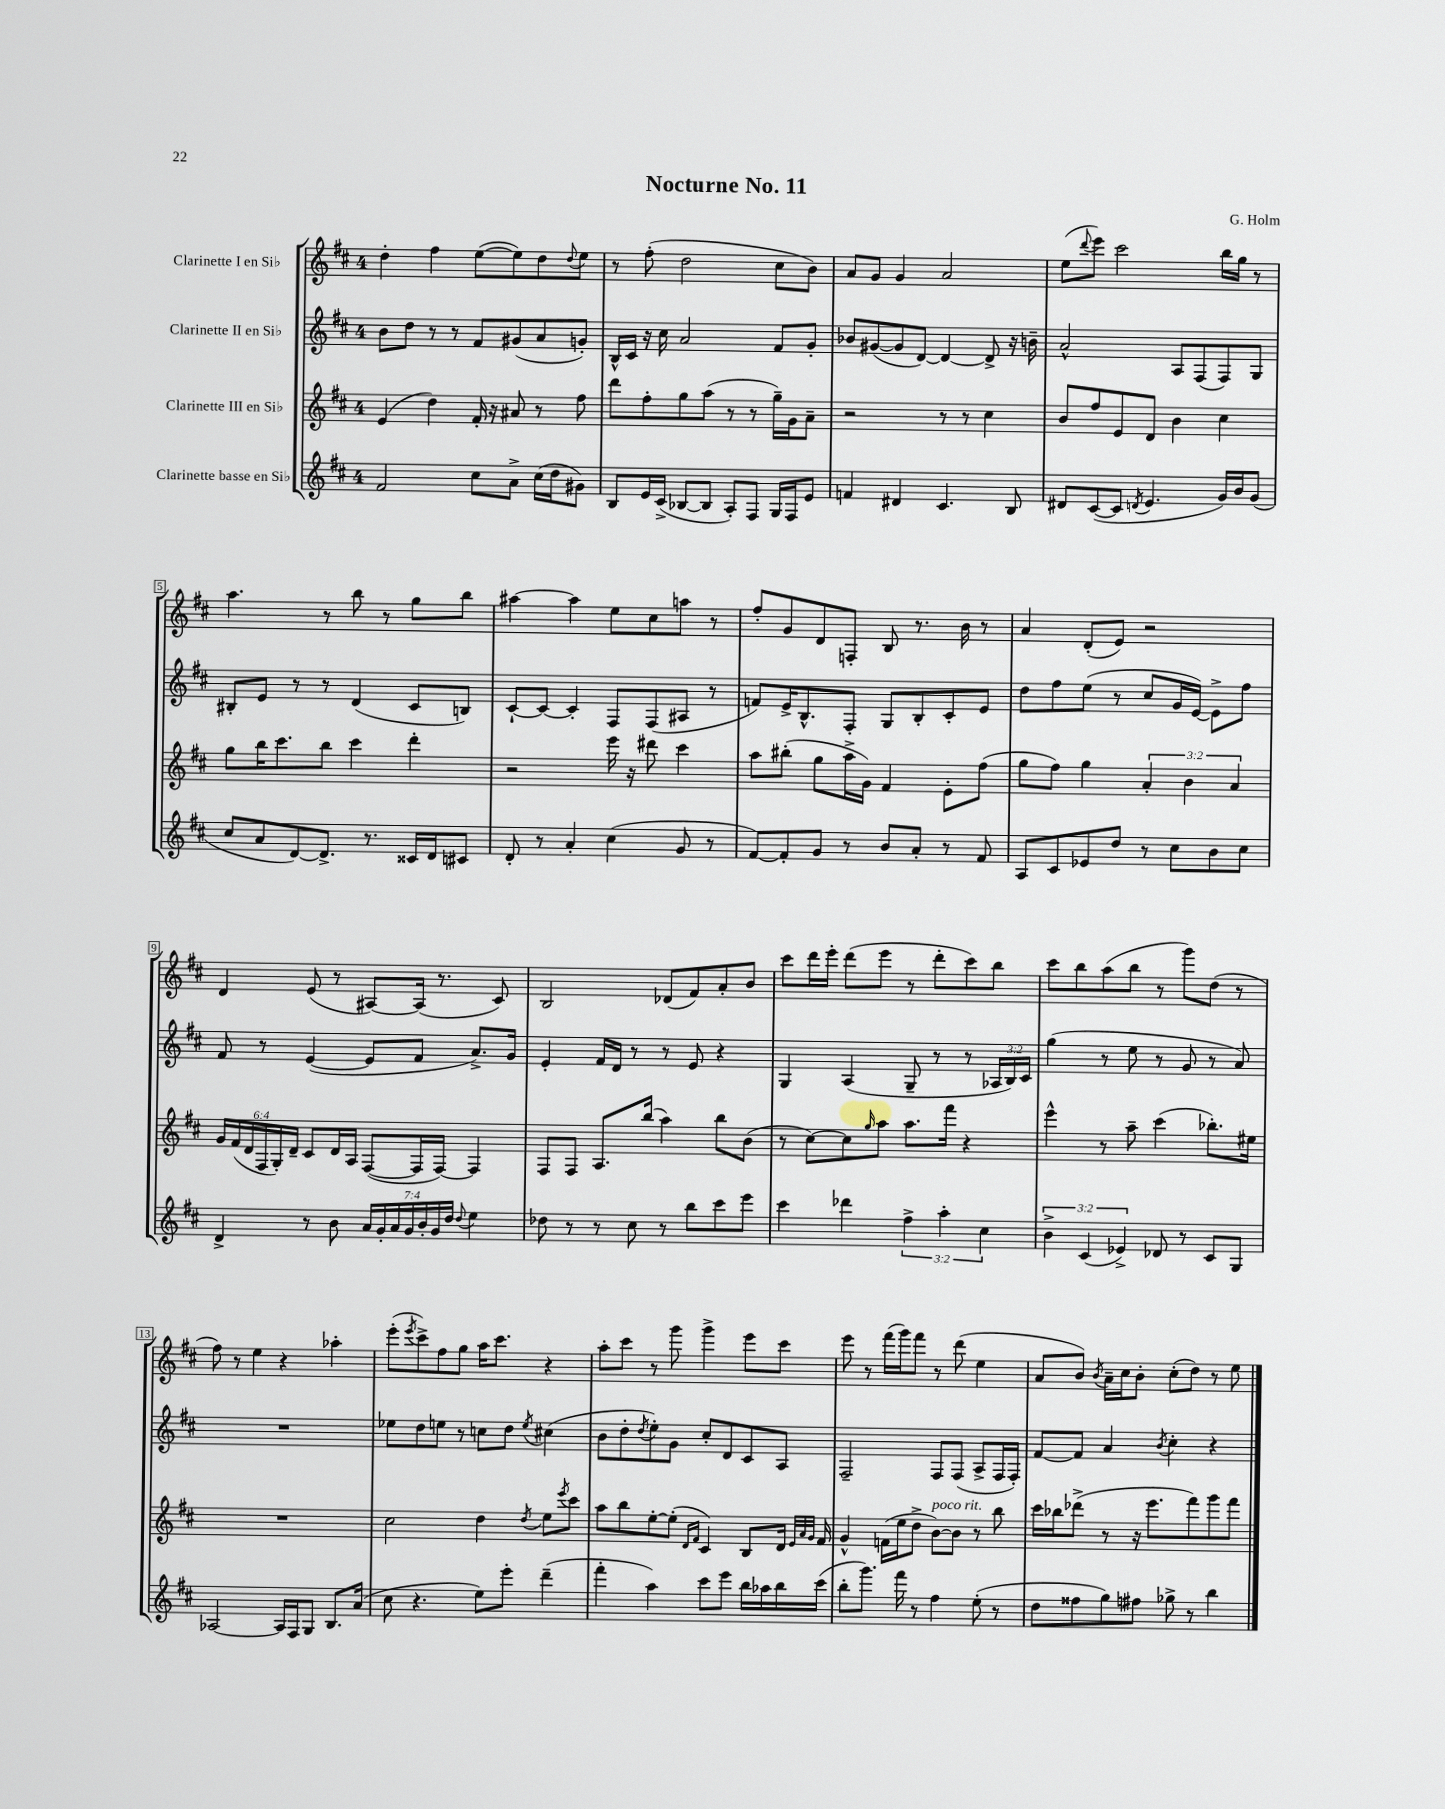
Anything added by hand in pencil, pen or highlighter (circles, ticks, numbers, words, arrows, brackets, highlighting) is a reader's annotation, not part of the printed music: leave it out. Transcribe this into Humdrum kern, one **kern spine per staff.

**kern	**kern	**kern	**kern
*staff4	*staff3	*staff2	*staff1
*clefG2	*clefG2	*clefG2	*clefG2
*k[f#c#]	*k[f#c#]	*k[f#c#]	*k[f#c#]
*M4/4	*M4/4	*M4/4	*M4/4
2f#	(4e	8b	4dd'
.	.	8dd	.
.	4dd)	8r	4ff#
.	.	8r	.
8cc#	16f#'	8f#	([8ee
.	16r	.	.
8a^	8a#	(8g#	8ee])
(16cc#	8r	8a	8dd
16dd	.	.	.
.	.	.	8qqdd
8g#)	8ff#	8g')	8ee
=	=	=	=
8B	8ddd	16B^^	8r
.	.	16c#	.
16e	8ff#'	16r	(8ff#'
(16c#^	.	16cc#	.
[8B-	8gg	2a	2dd
8B-]	(8aa	.	.
8A')	8r	.	.
8F#	8r	.	.
16G	16gg~)	8f#	8cc#
16F#	16g	.	.
8e	8a~	8g'	8b)
=	=	=	=
4f	2r	8b-	8a
.	.	([8g#	8g
4d#	.	8g#]	4g
.	.	[8d)	.
4.c#	8r	4d_	2a
.	8r	.	.
.	4cc#	8d^]	.
8B	.	16r	.
.	.	16b~	.
=	=	=	=
8d#	8b	2a^^	(8ee
.	.	.	8qqddd
([8c#	8ff#	.	8eee)
8c#]	8e	.	2ccc#
8qd	.	.	.
4.e	8d	.	.
.	4b	8A	.
.	.	(8F#	.
16g)	4cc#	8F#)	16bb
16b	.	.	16gg
(8g	.	8G	8r
=	=	=	=
8cc#	8gg	8B#'	4.aa
8a	16bb	8e	.
.	8.ccc#	.	.
[8d)	.	8r	.
8.d^]	8bb	8r	8r
.	4ccc#	(4d	8bb
8.r	.	.	.
.	.	.	8r
16c##	4ddd'	8c#	8gg
16d	.	.	.
8c#	.	8B)	8bb
=	=	=	=
8d'	2r	[8c#`	[4aa#
8r	.	8c#_	.
4a'	.	4c#']	4aa#]
(4cc#	16eee	8F#	8ee
.	16r	.	.
.	8ddd#	(8F#	8cc#
8g	4ccc#	8A#	8aa
8r	.	8r	8r
=	=	=	=
[8f#)	8aa	8f)	8ff#'
8f#']	(8bb#'	16e^	8g
.	.	8.B^^	.
8g	8gg	.	8d
8r	16aa^	8F#'	8F'
.	16g)	.	.
8b	4f#	8G	8B
8a'	.	8B'	8.r
8r	8e'	8c#'	.
.	.	.	16b
8f#	(8ff#	8e	8r
=	=	=	=
8A	8gg	8dd	4a
8c#	8ff#)	8ff#	.
8e-	4gg	(8ee	(8d'
8dd	.	8r	8e)
8r	6a'	8cc#	2r
8cc#	.	16g	.
.	6b	.	.
.	.	[16e)	.
8b	.	8e^]	.
.	6a	.	.
8cc#	.	8ff#	.
=	=	=	=
4d^	24g	8f#	4d
.	(24f#	.	.
.	24d	.	.
.	24F#	8r	.
.	24G')	.	.
.	24d~	.	.
8r	8c#	([4e	(8e
8b	16d	.	8r
.	16A	.	.
28a	([8F#	8e]	[8A#)
28g'	.	.	.
28a	.	.	.
28g	.	.	.
.	16F#]	8f#	(16A#]
28b'	.	.	.
28g	.	.	.
.	[16F#)	.	8.r
28dd	.	.	.
8qqdd	.	.	.
4ee	4F#]	8.a^)	.
.	.	.	8c#)
.	.	16g	.
=	=	=	=
8dd-	8F#	4e'	2B
8r	8F#	.	.
8r	8.A	16f#	.
.	.	16d	.
8cc#	.	8r	.
.	(16bb	.	.
8r	4aa)	8r	(8d-
8bb	.	8e	8f#)
8ccc#	8bb	4r	8a'
8eee	(8b	.	8b
=	=	=	=
4ccc#	8r	4G	8ccc#
.	[8cc#)	.	16ddd
.	.	.	16eee'
4ddd-	8cc#]	(4A	(8ddd
.	16qqgg	.	.
.	8aa	.	8eee
6ff#^	8.aa	8G~	8r
.	.	8r	8ddd'
6aa'	.	.	.
.	16fff#	.	.
.	4r	8r	8ccc#)
6cc#	.	.	.
.	.	24A-	8bb
.	.	24B)	.
.	.	24c#	.
=	=	=	=
6b^	4eee^^	(4gg	8ccc#
.	.	.	8bb
(6c#	.	.	.
.	8r	8r	(8aa
6e-^)	.	.	.
.	8aa~	8ee	8bb
8d-	(4ccc#	8r	8r
8r	.	8g	8ggg)
8c#	8.bb-')	8r	(8dd
8G	.	8a)	8r
.	16ee#	.	.
=	=	=	=
[2A-	1r	1r	8ff#)
.	.	.	8r
.	.	.	4ee
16A-]	.	.	4r
16F#	.	.	.
8G	.	.	.
8.B	.	.	4aa-'
(16a	.	.	.
=	=	=	=
8cc#	2cc#	8ee-	(8eee'
.	.	.	8qeee
4.r	.	8dd	8ccc#^)
.	.	8ee	8ff#
.	.	8r	8gg
8ee)	4dd	8cc	16aa
.	.	.	8.ccc#
8eee'	.	8dd	.
.	8qdd	8qee	.
(4ddd~	8ee	(4cc#	4r
.	8qeee	.	.
.	8ccc#	.	.
=	=	=	=
4fff#'	8aa	8b	8aa'
.	8bb	8dd'	8ccc#
.	.	8qdd	.
4aa)	[8ee'	8ee')	8r
.	(8ee']	8g	8ggg
.	16qqd	.	.
.	16qqf#	.	.
8ccc#	4c#)	8cc#'	4ggg^
8eee	.	8d	.
16bb	8B	8c#	8eee
16aa-	.	.	.
16bb	16d	8A	8ccc#
.	32qqe	.	.
.	32qqa	.	.
.	32qqg	.	.
(16ccc#	16f#	.	.
=	=	=	=
8bb'	4g^^	2F#~	8eee
8.ggg)	.	.	8r
.	(16f	.	(16fff#
16fff#	16ee	.	16ggg)
8r	8dd^	.	8fff#
4ff#	[8b)	8F#	8r
.	8b]	(8F#	(8ddd
(8ee'	8r	8A^	4ee
8r	8bb	16F#	.
.	.	16F#')	.
=	=	=	=
8dd	16ccc#	[8f#	8a
.	16bb-	.	.
8ff##	(8ddd-^	8f#]	8b)
.	.	.	8qb
8gg)	8r	4a	16a~
.	.	.	16cc#
8ff#	16r	.	8b'
.	8.eee	.	.
.	.	8qb	.
8gg-^	.	4cc#'	(8cc#'
8r	8fff#)	.	8dd)
4bb	8ggg	4r	8r
.	8fff#	.	8ee
==	==	==	==
*-	*-	*-	*-
